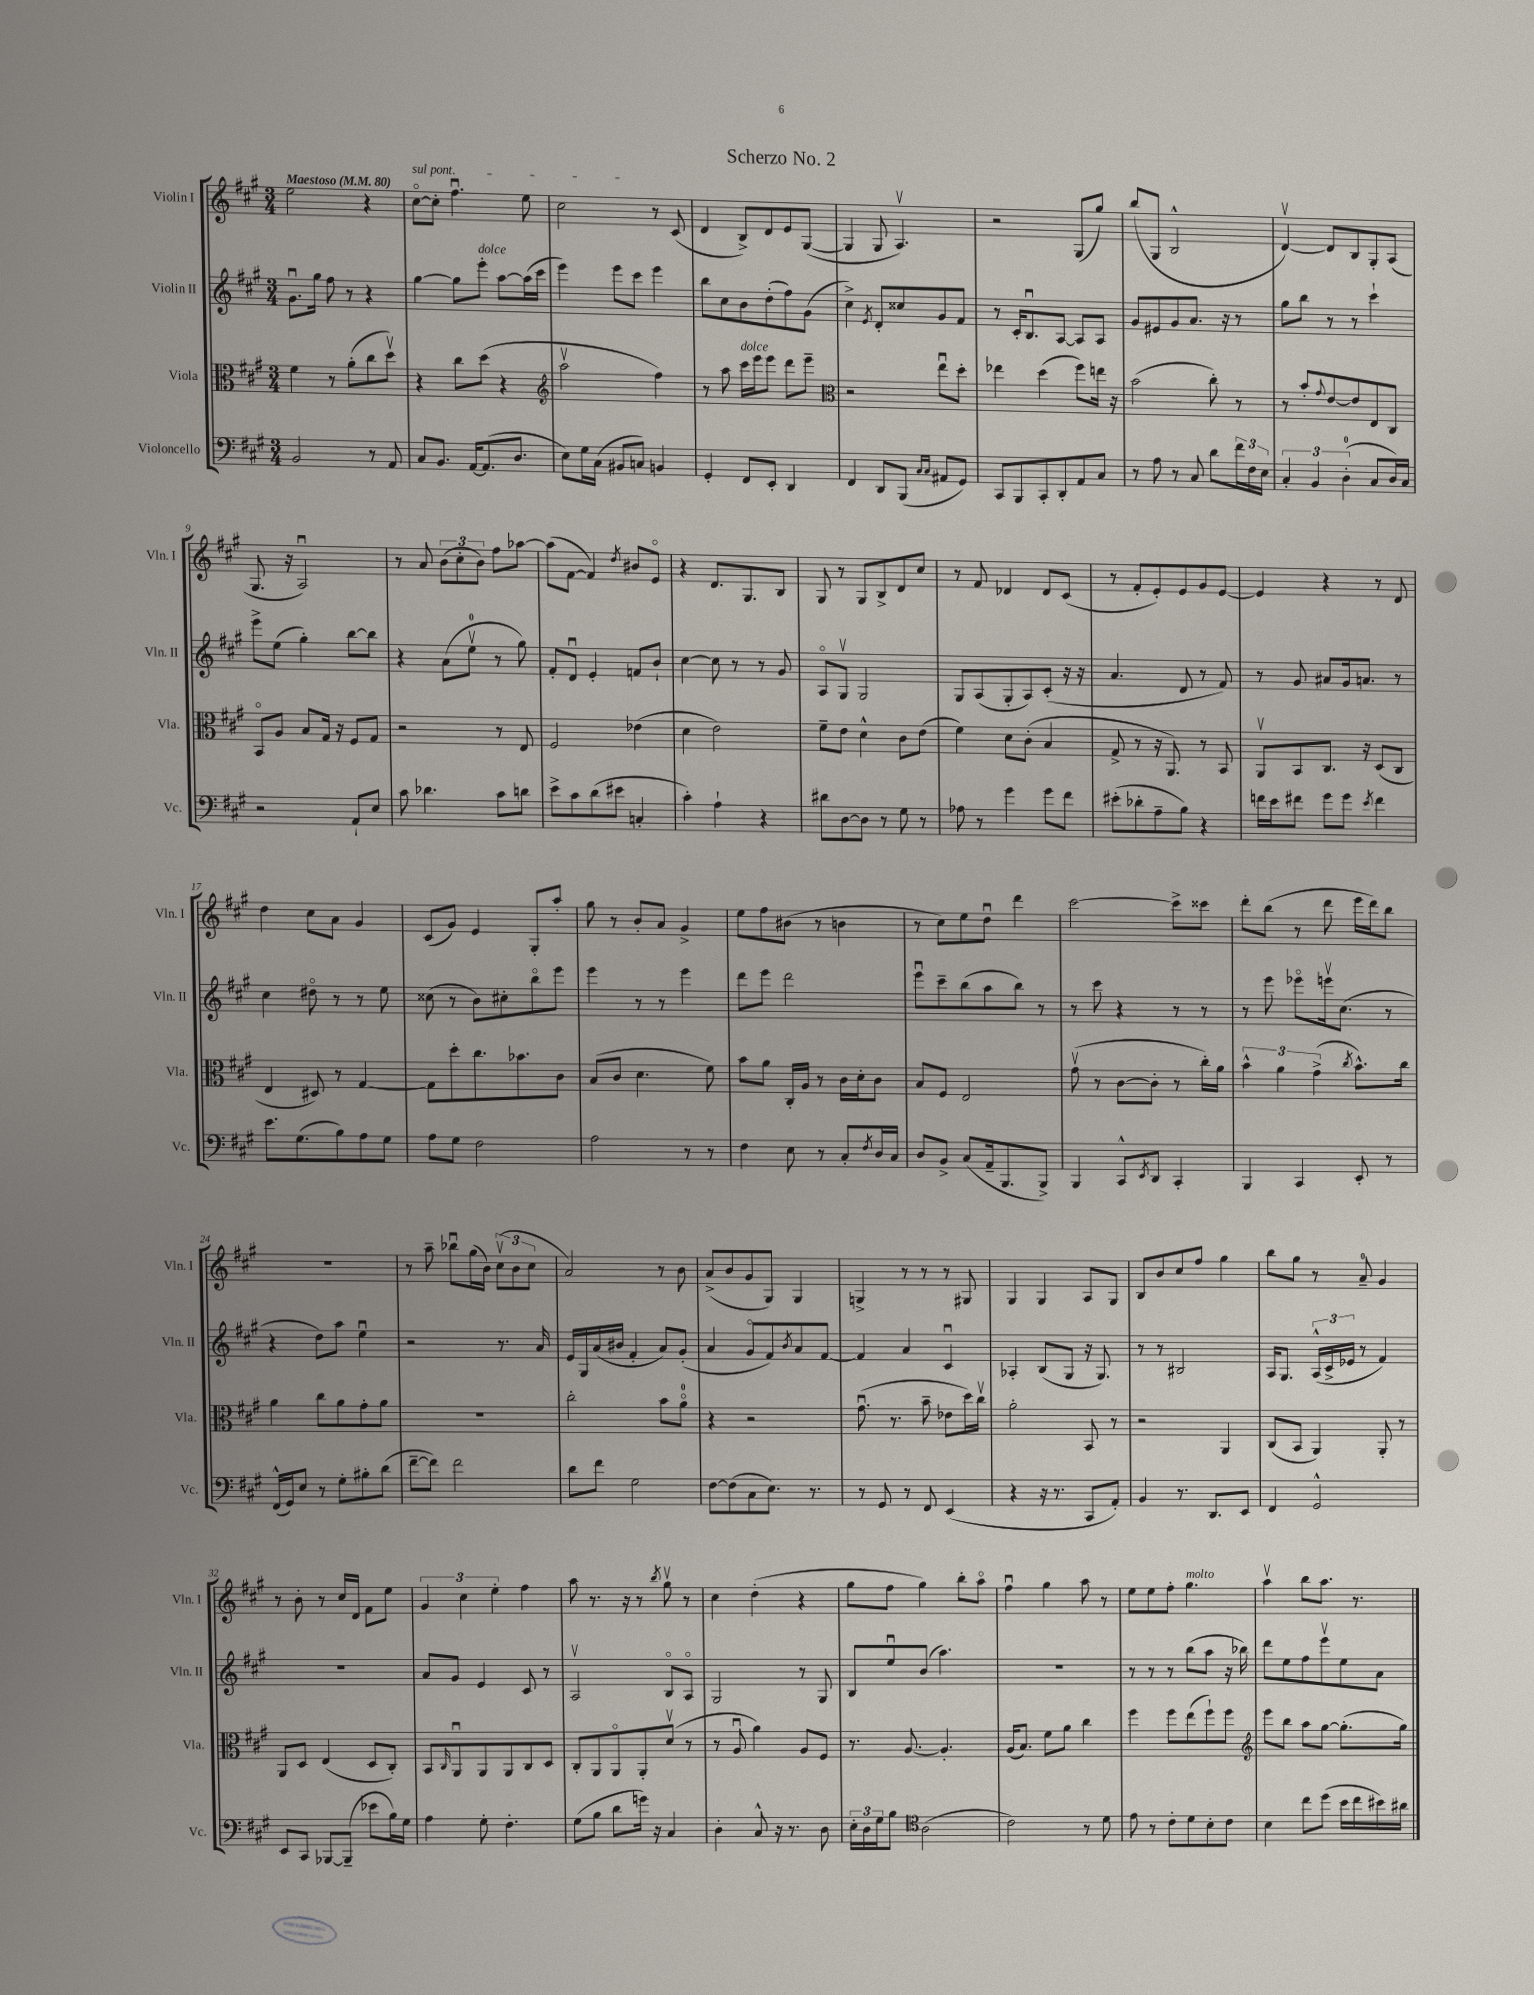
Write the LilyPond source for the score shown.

\header { title = "Scherzo No. 2" }
<<
\new StaffGroup <<
\new Staff = "s0" \with { instrumentName = "Violin I" shortInstrumentName = "Vln. I" } {
    \clef treble \key a \major \numericTimeSignature \time 3/4 \tempo "Maestoso" 4 = 80
    e''2 r4 |
    \once \override TextSpanner.bound-details.left.text = \markup { \italic "sul pont." } cis''8~\flageolet\startTextSpan cis''8-. fis''4.\downbow e''8 |
    cis''2\stopTextSpan r8 cis'8( |
    d'4 b8->) d'8 e'8 gis8~( |
    gis4 gis8 a4.\upbow) |
    r2 gis8( gis''8) |
    b''8( gis8 b2-^ |
    d'4~\upbow) d'8 b8 gis8-. a8( |
    gis8. r16 a2\downbow) |
    r8 a'8 \tuplet 3/2 { b'8( cis''8-. b'8) } fis''8 aes''8~ |
    aes''8( fis'8~ fis'4) \acciaccatura { d''8 } bis'8 e'8\flageolet |
    r4 d'8. gis8. b8 |
    gis8 r8 gis8 b8-> d'8 cis''8 |
    r8 fis'8 des'4 des'8 cis'8( |
    r8 fis'8-. e'8-.) e'8 gis'8 e'8~ |
    e'4 r4 r8 d'8 |
    d''4 cis''8 a'8 gis'4 |
    cis'8( gis'8) e'4 gis8-. a''8-. |
    gis''8 r8 b'8-. a'8 gis'4-> |
    e''8 fis''8 bis'8( r8 b'4 |
    r8 cis''8) e''8 d''8\downbow d'''4 |
    cis'''2~ cis'''8-> cisis'''8 |
    d'''8-. b''8( r8 d'''8 e'''16 d'''16) b''8 |
    R2. |
    r8 a''8-- bes''8\downbow gis''16( b'16) \tuplet 3/2 { cis''8\upbow( b'8 cis''8 } |
    a'2) r8 b'8 |
    a'8->( b'8 gis'8 gis8) gis4 |
    g4-> r8 r8 r8 gis8 |
    gis4 gis4 a8 gis8 |
    b8 b'8 cis''8 fis''8 gis''4 |
    b''8 gis''8 r8 a'8-0-- gis'4 |
    r8 b'8-. r8 cis''16 d'16 fis'8 e''8 |
    \tuplet 3/2 { gis'4 cis''4 e''4-. } fis''4 |
    a''8 r8. r16 r8 \acciaccatura { b''8 } gis''8\upbow r8 |
    cis''4 d''4-.( r4 |
    gis''8 fis''8 gis''4) b''8-. a''8\flageolet |
    fis''4\downbow gis''4 a''8 r8 |
    e''8 e''8 fis''8-. gis''4.^\markup { \italic "molto" } |
    a''4\upbow b''8 a''8. r8. \bar "|." |
}
\new Staff = "s1" \with { instrumentName = "Violin II" shortInstrumentName = "Vln. II" } {
    \clef treble \key a \major \numericTimeSignature \time 3/4
    gis'8.\downbow gis''16 fis''8 r8 r4 |
    gis''4~ gis''8 e'''8-.^\markup { \italic "dolce" } a''8~ a''16( cis'''16 |
    e'''4) e'''8 cis'''8 e'''4 |
    b''8 cis''8 b'8 d''8-.( fis''8) gis'8( |
    cis''4->) \acciaccatura { e'8 } d'8-. cisis''8 gis'8 fis'8 |
    r8 cis'16-. b8.\downbow a8~ a8 a8 |
    gis'8 eis'8 gis'8 a'8. r16 r8 |
    gis''8 b''8 r8 r8 cis'''4-! |
    e'''8-> e''8( gis''4-.) b''8~ b''8 |
    r4 a'8( e''8-0\upbow r8 gis''8) |
    fis'8-. d'8\downbow e'4-. f'8 b'8-! |
    cis''4~ cis''8 r8 r8 gis'8 |
    a8\flageolet gis8\upbow gis2 |
    gis8 a8( gis8-. a8) cis'8-.( r16 r16 |
    a'4. d'8 r8 fis'8) |
    r8 gis'8 ais'8 gis'16 a'8. r8 |
    cis''4 dis''8\flageolet r8 r8 e''8 |
    cisis''8( r8 b'8) cis''8-. b''8\flageolet e'''8 |
    e'''4 r8 r8 e'''4 |
    d'''8 e'''8 d'''2 |
    e'''8\downbow cis'''8-- b''8( a''8 b''8) r8 |
    r8 cis'''8 r4 r8 r8 |
    r8 e'''8 ees'''8\flageolet e'''16\upbow cis''8.( r8 |
    r4 d''8) a''8 e''4\downbow |
    r2 r8. a'16 |
    e'16 gis16 a'16( bis'16 fis'4-. a'8) gis'8-.( |
    a'4 gis'8\flageolet fis'8) \acciaccatura { b'8 } a'8 fis'8~ |
    fis'4 a'4 cis'4\downbow |
    aes4-. b8( gis8 r16 gis8.) |
    r8 r8 bis2 |
    a16 gis8. \tuplet 3/2 { a16-^( cis'16-> ees'16 } r8 fis'4) |
    R2. |
    a'8 gis'8 e'4 cis'8 r8 |
    a2\upbow b8\flageolet a8\flageolet |
    gis2 r8 gis8 |
    b8 e''8\downbow b'8( a''4.) |
    R2. |
    r8 r8 r8 b''8( a''8 r16 bes''16) |
    d'''8 e''8 fis''8 e'''8\upbow e''8 a'8 \bar "|." |
}
\new Staff = "s2" \with { instrumentName = "Viola" shortInstrumentName = "Vla." } {
    \clef alto \key a \major \numericTimeSignature \time 3/4
    fis'4 r8 a'8-.( cis''8 d''8\upbow) |
    r4 cis''8 d''8( r4 |
    \clef treble a''2\upbow fis''4) |
    r8 a''8 cis'''16^\markup { \italic "dolce" } e'''16 e'''8 d'''8 e'''8-- |
    \clef alto r2 e''8\downbow d''8-. |
    ees''4 d''4( fis''8) e''16 r16 |
    b'2( cis''8-.) r8 |
    r8 b'8-. \appoggiatura { gis'8 } e'8~ e'8 e8 cis8 |
    b,8\flageolet a8 b8 gis16 r16 fis8 gis8 |
    r2 r8 e8 |
    fis2 ees'4( |
    d'4 e'2) |
    fis'8-- e'8 d'4-^ cis'8 e'8( |
    fis'4) d'8 cis'8-.( b4 |
    gis8-> r8 r16 a,8.) r8 b,8 |
    a,8\upbow b,8 cis8. r16 d8( cis8 |
    e4 dis8) r8 gis4~ |
    gis8 d''8-. cis''8. bes'8. cis'8 |
    b8( cis'8 d'4. fis'8) |
    b'8 a'8 cis16-. a16 r8 cis'16 d'16-. cis'8 |
    b8 fis8 e2 |
    gis'8\upbow( r8 cis'8~ cis'8-. r8 cis''16-.) a'16 |
    \tuplet 3/2 { b'4-^ a'4 gis'4->( } \acciaccatura { cis''8 } b'8.-^) cis''16 |
    a'4 cis''8 a'8 gis'8-. a'8 |
    R2. |
    cis''2-. b'8 a'8-0\flageolet |
    r4 r2 |
    gis'8.\downbow( r8. b'8-- ees'8 d''16) cis''16\upbow |
    a'2-. b,8 r8 |
    r2 a,4 |
    cis8( b,8 a,4) a,8-. r8 |
    a,8 d8 e4( d8 cis8-.) |
    b,8 \grace { cis16 } a,8\downbow a,8 a,8 cis8 d8 |
    cis8-. a,8 a,8\flageolet a,8-. d'8\upbow( r8 |
    r8 a8\downbow a'4) a8 fis8 |
    r8. a8.~ a4.-. |
    a16( b8.) fis'8 a'8 cis''4 |
    fis''4 fis''8 e''8( fis''8-!) fis''8 |
    \clef treble e'''8 b''8 a''8 gis''8~ gis''8.-.( gis''16) \bar "|." |
}
\new Staff = "s3" \with { instrumentName = "Violoncello" shortInstrumentName = "Vc." } {
    \clef bass \key a \major \numericTimeSignature \time 3/4
    b,2 r8 a,8 |
    cis8 b,8. a,16~ a,8.( d8. |
    e8) gis16 cis16( bis,8 c8) b,4 |
    gis,4-. fis,8 e,8-. d,4 |
    fis,4 d,8 b,,8( \grace { cis16 cis16 } ais,8 gis,8) |
    cis,8 b,,8 cis,8-. d,8-. a,8 cis8 |
    r8 a8 r8 cis8 d'8 \tuplet 3/2 { fis'16 fis16 e16 } |
    \tuplet 3/2 { cis4-. b,4 d4-0-.( } cis8 d16) cis16 |
    r2 a,8-! e8 |
    cis'8 des'4. cis'8 d'8 |
    e'8-> cis'8 d'8( eis'8 c4-. |
    cis'4-.) a4-! r4 |
    dis'8 d8~ d8 r8 gis8 r8 |
    aes8 r8 gis'4 gis'8 fis'8 |
    eis'8-.( des'8-. a8-- b8) r4 |
    f'16 e'16 fis'8 gis'8 gis'8 \acciaccatura { e'8 } fis'4 |
    e'8. gis8.( b8) a8 gis8 |
    a8 gis8 fis2 |
    a2 r8 r8 |
    fis4 e8 r8 cis8-. \acciaccatura { fis8 } d16 cis16 |
    d8 b,8-> cis8( a,16-- b,,8. b,,8->) |
    b,,4 cis,8-^ \acciaccatura { e,8 } d,8 cis,4-. |
    b,,4 cis,4 e,8-. r8 |
    fis,16-^( gis,16) e8 r8 gis8-. bis8-. d'8( |
    fis'8~-- fis'8) fis'2 |
    d'8 fis'8 gis2 |
    fis8~ fis8( cis8 e8.) r8. |
    r8 gis,8 r8 fis,8 e,4( |
    r4 r16 r8. cis,8 a,8-.) |
    b,4 r8. d,8. e,8 |
    fis,4 gis,2-^ |
    e,8 cis,8 bes,,8~ bes,,8--( ees'8 b16) gis16 |
    a4 gis8-. fis4.-. |
    gis8( b8 d'8 g'16) r16 cis4 |
    d4-. cis8-^ r16 r8. d8 |
    \tuplet 3/2 { e16-. d16 gis16 } b8 \clef tenor a2( |
    cis'2) r8 d'8 |
    e'8 r8 cis'8-. d'8 b8-. cis'8 |
    b4 cis''8 d''8( b'16 cis''16 bis'16) ais'16 \bar "|." |
}
>>
>>
